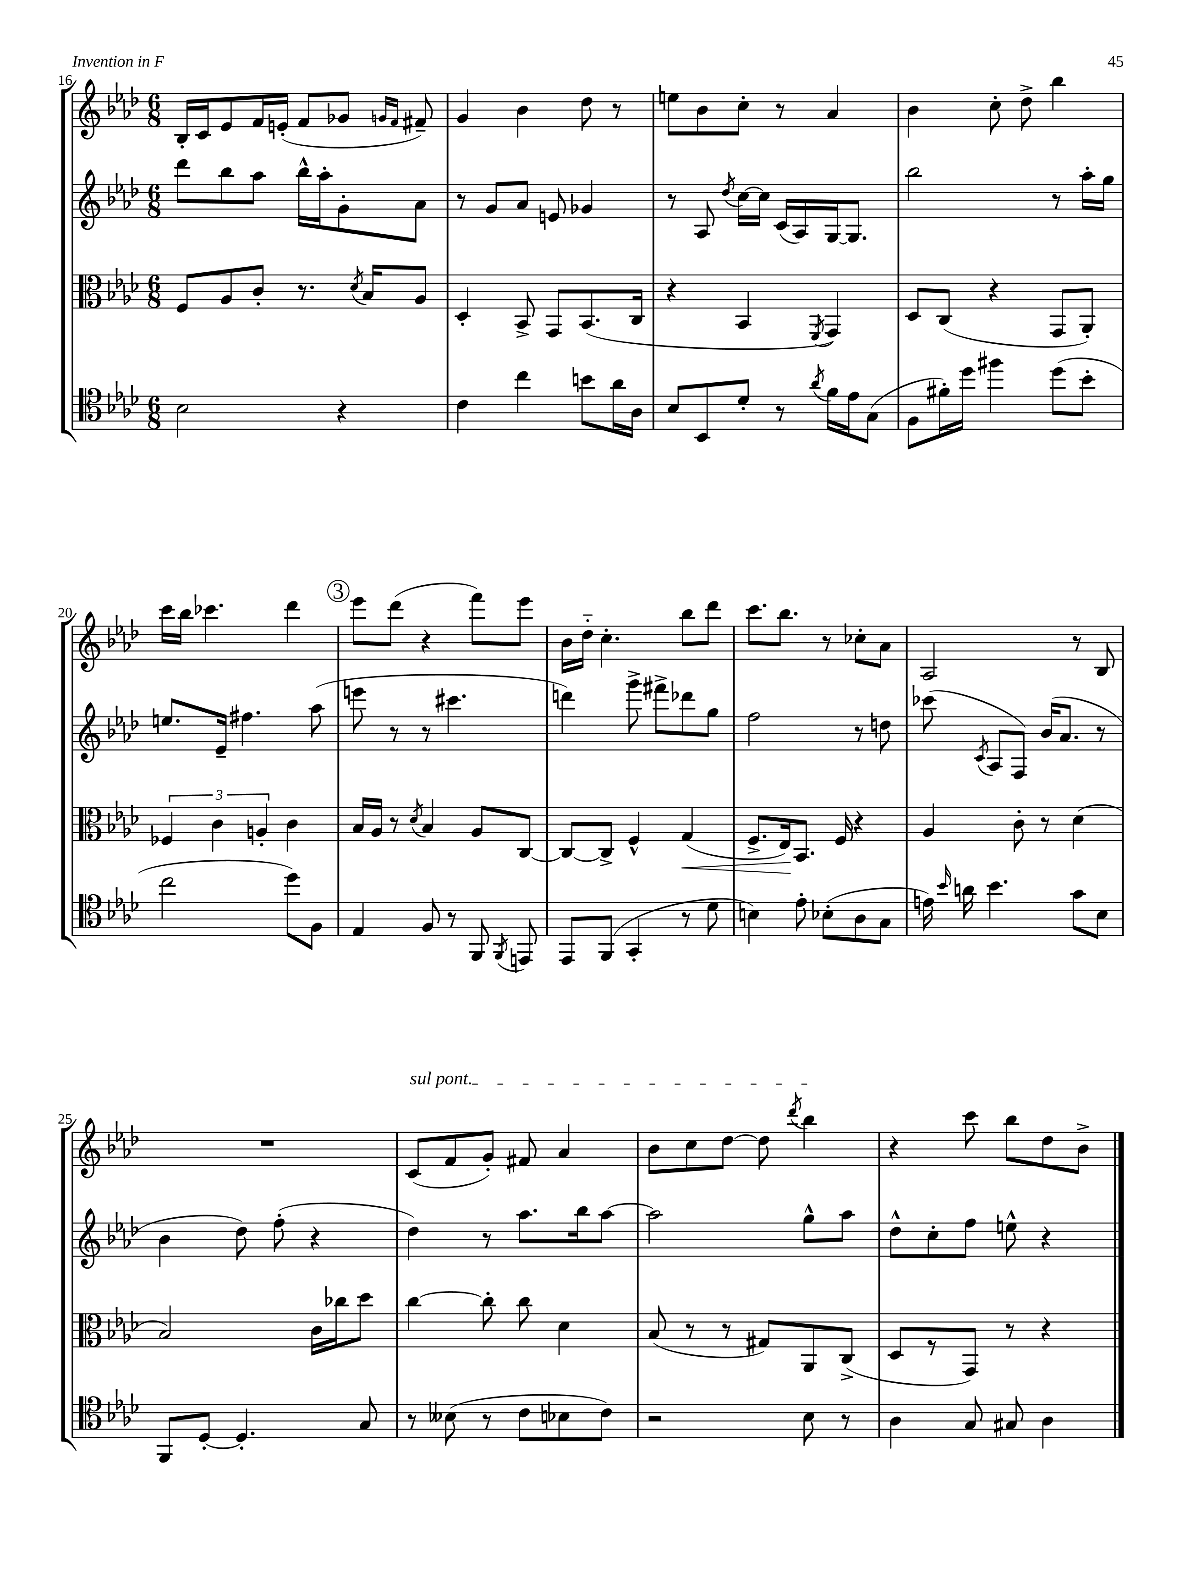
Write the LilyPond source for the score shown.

<<
\new StaffGroup <<
\new Staff = "s0" {
    \clef treble \key aes \major \numericTimeSignature \time 6/8
    \autoBeamOff bes16[-. c'16 ees'8 f'16 e'16]-.( f'8[ ges'8] \grace { g'16[ f'16] } fis'8--) |
    g'4 bes'4 des''8 r8 |
    e''8[ bes'8 c''8]-. r8 aes'4 |
    bes'4 c''8-. des''8-> bes''4 |
    c'''16[ bes''16] ces'''4. des'''4 |
    \mark \markup { \circle "3" } ees'''8[ des'''8]( r4 f'''8[) ees'''8] |
    bes'16[ des''16]-_ c''4.-. bes''8[ des'''8] |
    c'''8.[ bes''8.] r8 ces''8[-. aes'8] |
    aes2 r8 bes8 |
    R2. |
    \once \override TextSpanner.bound-details.left.text = \markup { \italic "sul pont." } c'8[\startTextSpan( f'8 g'8]-.) fis'8 aes'4 |
    bes'8[ c''8 des''8]~ des''8 \acciaccatura { des'''8 } bes''4\stopTextSpan |
    r4 c'''8 bes''8[ des''8 bes'8]-> \bar "|." |
}
\new Staff = "s1" {
    \clef treble \key aes \major \numericTimeSignature \time 6/8
    \autoBeamOff des'''8[ bes''8 aes''8] bes''16[-^ aes''16-. g'8-. aes'8] |
    r8 g'8[ aes'8] e'8 ges'4 |
    r8 aes8 \acciaccatura { des''8 } c''16[~ c''16] c'16[( aes16) g16~ g8.] |
    bes''2 r8 aes''16[-. g''16] |
    e''8.[ ees'16]-- fis''4. aes''8( |
    \mark \markup { \circle "3" } e'''8 r8 r8 cis'''4. |
    d'''4) g'''8-> fis'''8[-> des'''8 g''8] |
    f''2 r8 d''8 |
    ces'''8( \acciaccatura { c'8 } aes8[ f8]) bes'16[( aes'8.] r8 |
    bes'4 des''8) f''8-.( r4 |
    des''4) r8 aes''8.[ bes''16 aes''8]~ |
    aes''2 g''8[-^ aes''8] |
    des''8[-^ c''8-. f''8] e''8-^ r4 \bar "|." |
}
\new Staff = "s2" {
    \clef alto \key aes \major \numericTimeSignature \time 6/8
    \autoBeamOff f8[ aes8 c'8]-. r8. \acciaccatura { des'8 } bes16[ aes8] |
    des4-. bes,8-> g,8[ bes,8.( c16] |
    r4 bes,4 \acciaccatura { f,8 } g,4) |
    des8[ c8]( r4 g,8[ aes,8]-.) |
    \tuplet 3/2 { fes4 c'4 a4-. } c'4 |
    \mark \markup { \circle "3" } bes16[ aes16] r8 \acciaccatura { des'8 } bes4 aes8[ c8]~ |
    c8[~ c8]-> f4-^ g4\<( |
    f8.[-> ees16\!) bes,8.] f16 r4 |
    aes4 c'8-. r8 des'4( |
    bes2) c'16[ ces''16 des''8] |
    c''4~ c''8-. c''8 des'4 |
    bes8( r8 r8 gis8[) aes,8 c8]->( |
    des8[ r8 g,8]) r8 r4 \bar "|." |
}
\new Staff = "s3" {
    \clef tenor \key aes \major \numericTimeSignature \time 6/8
    \autoBeamOff bes2 r4 |
    c'4 c''4 b'8[ aes'16 aes16] |
    bes8[ bes,8 des'8]-. r8 \acciaccatura { aes'8 } f'16[ ees'16 g8]( |
    f8[ fis'16-.) des''16] fis''4 des''8[( bes'8]-. |
    c''2 des''8[) f8] |
    \mark \markup { \circle "3" } ees4 f8 r8 f,8 \acciaccatura { f,8 } e,8 |
    ees,8[ f,8]( g,4-. r8 des'8 |
    b4) ees'8-. bes8[-.( aes8 g8] |
    e'16) \grace { bes'16 } a'16 bes'4. g'8[ bes8] |
    f,8[ des8]~-. des4.-. g8 |
    r8 beses8( r8 c'8[ bes8 c'8]) |
    r2 bes8 r8 |
    aes4 g8 gis8 aes4 \bar "|." |
}
>>
>>
\layout { \context { \Score currentBarNumber = #16 } }
